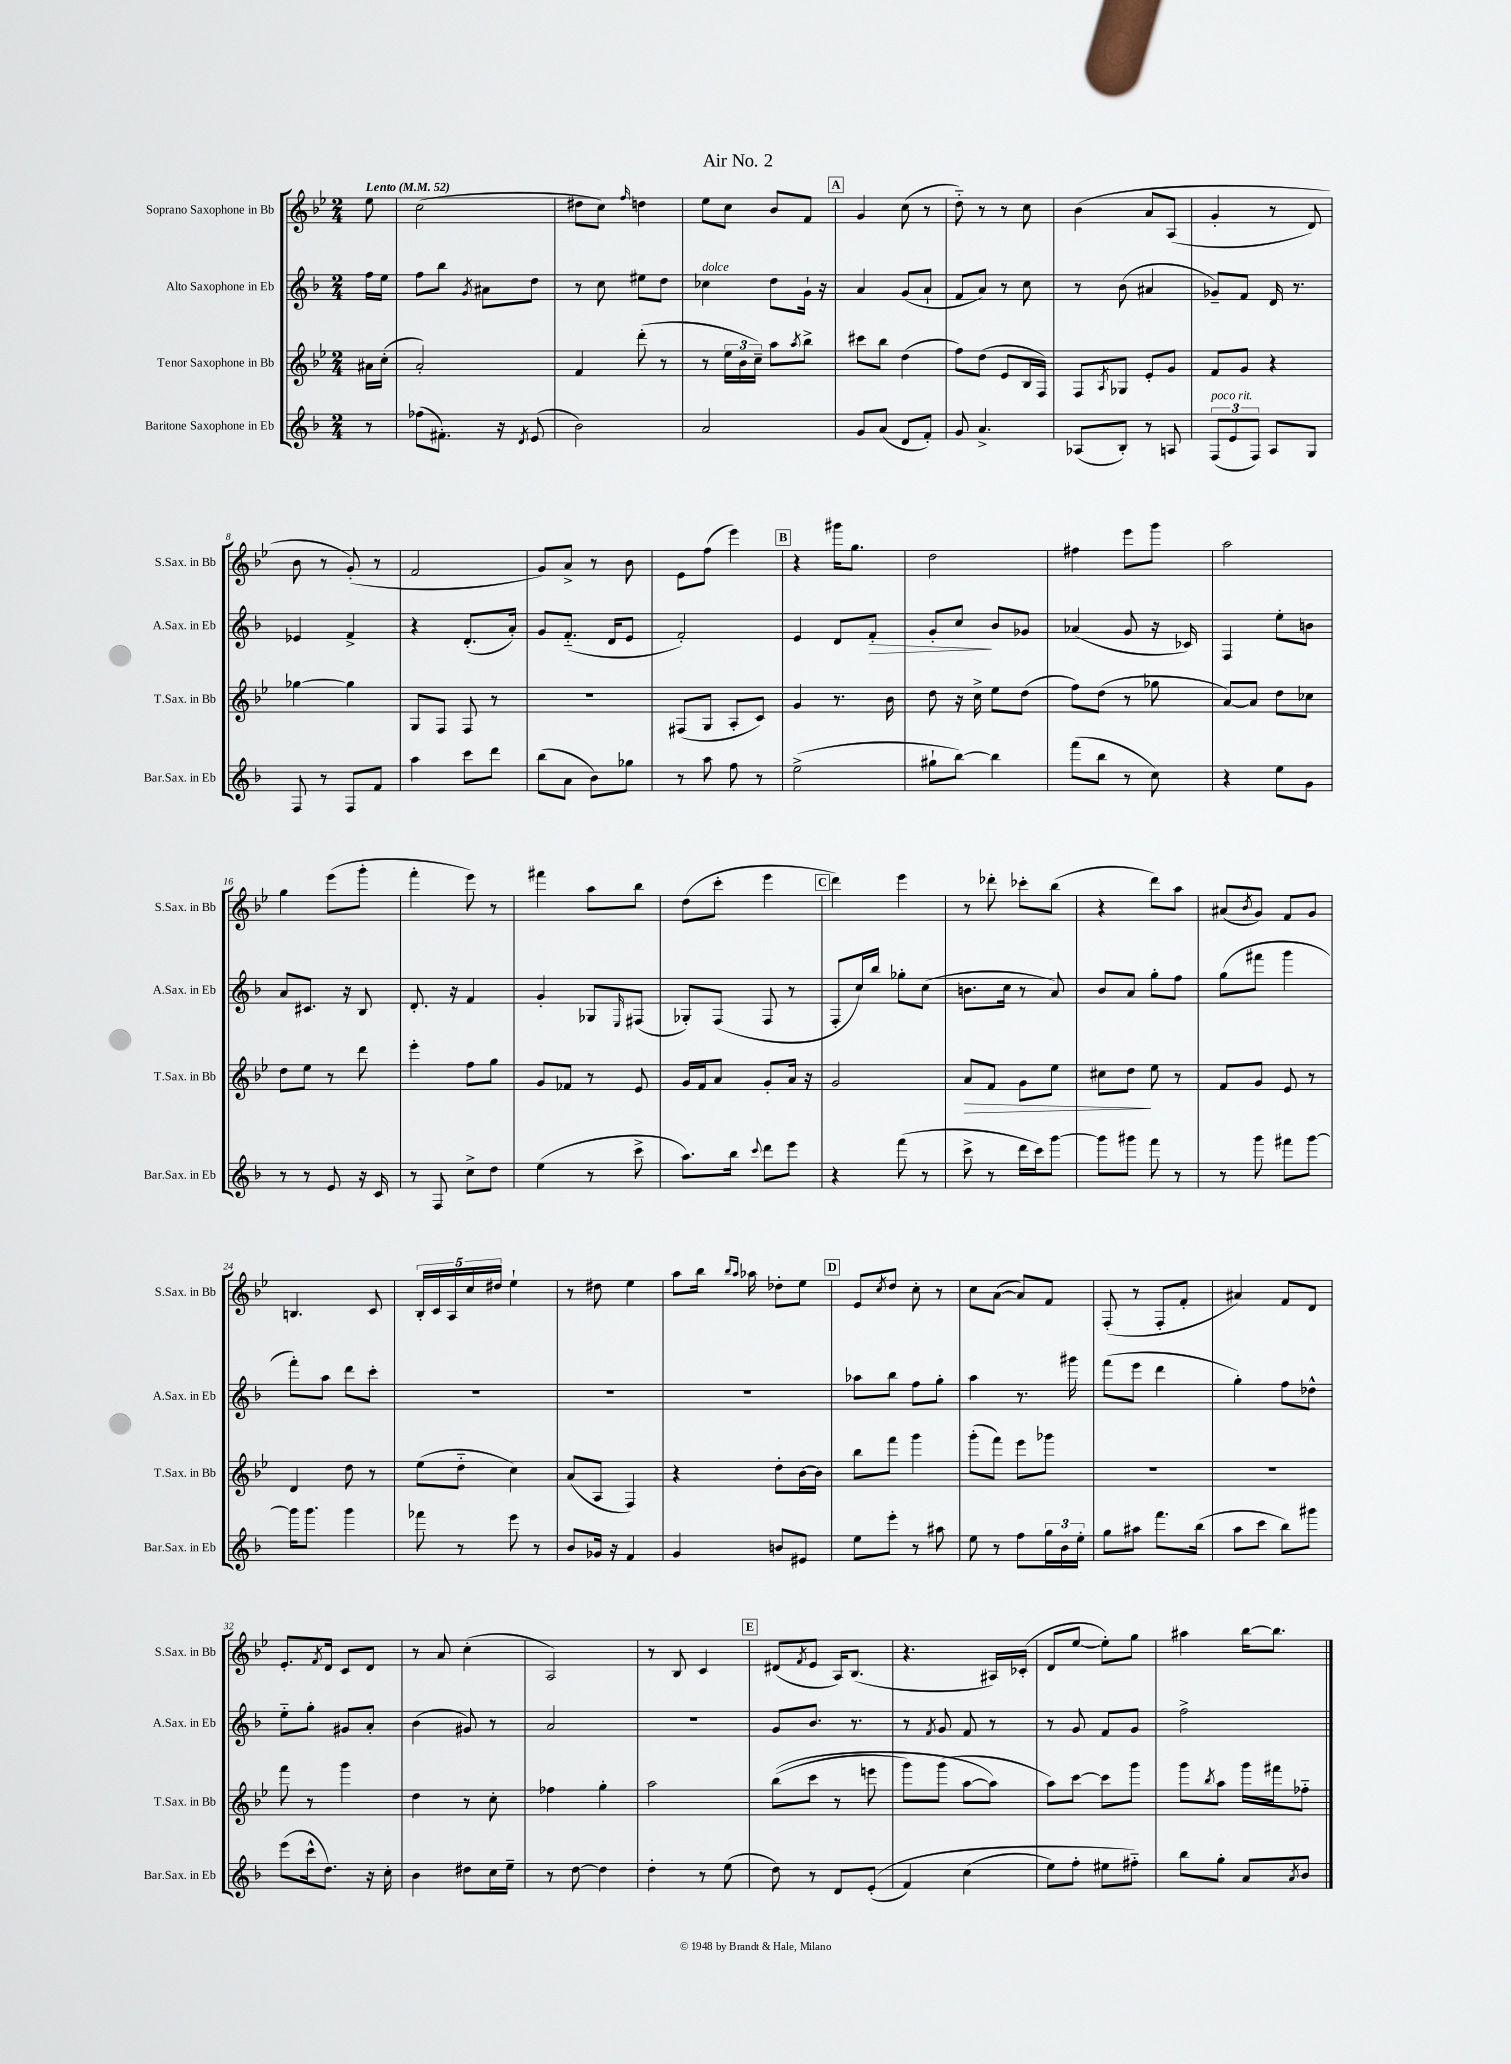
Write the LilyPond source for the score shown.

\header { title = "Air No. 2" }
<<
\new StaffGroup <<
\new Staff = "s0" \with { instrumentName = "Soprano Saxophone in Bb" shortInstrumentName = "S.Sax. in Bb" } {
    \clef treble \key bes \major \numericTimeSignature \time 2/4 \partial 8 \tempo "Lento" 4 = 52
    ees''8 |
    c''2( |
    dis''8 c''8) \grace { f''16 } d''4 |
    ees''8 c''8 bes'8 f'8 |
    \mark \markup { \box "A" } g'4 c''8( r8 |
    d''8-_) r8 r8 c''8 |
    bes'4\( a'8 a8( |
    g'4-. r8 d'8) |
    bes'8 r8 g'8-.(\) r8 |
    f'2 |
    g'8) a'8-> r8 bes'8 |
    ees'8 f''8( ees'''4) |
    \mark \markup { \box "B" } r4 gis'''16 g''8. |
    d''2 |
    fis''4 ees'''8 g'''8 |
    a''2 |
    g''4 ees'''8( g'''8-. |
    f'''4-. ees'''8) r8 |
    fis'''4 a''8 bes''8 |
    d''8( c'''8-. ees'''4 |
    \mark \markup { \box "C" } d'''4) ees'''4 |
    r8 des'''8-. ces'''8-. bes''8( |
    r4 d'''8) a''8 |
    ais'8( \acciaccatura { bes'8 } g'8) f'8 g'8 |
    b4. c'8 |
    \tuplet 5/4 { bes16-. c'16 a16 c''16 dis''16 } ees''4-! |
    r8 dis''8 ees''4 |
    a''8 bes''16 \grace { bes''16 a''16 } aes''16 des''8-. ees''8 |
    \mark \markup { \box "D" } ees'8 \acciaccatura { c''8 } d''8 c''8-. r8 |
    c''8 a'8~( a'8) f'8 |
    f8-.( r8 f8-. f'8-. |
    ais'4) f'8 d'8 |
    ees'8.-. \acciaccatura { f'8 } d'16 c'8 d'8 |
    r8 a'8 c''4-.( |
    a2) |
    r8 bes8 c'4 |
    \mark \markup { \box "E" } dis'8( \acciaccatura { f'8 } ees'8 a16) bes8.( |
    r4. ais16) ces'16-.( |
    d'8 ees''8~ ees''8-.) g''8 |
    ais''4 bes''16~ bes''8. \bar "|." |
}
\new Staff = "s1" \with { instrumentName = "Alto Saxophone in Eb" shortInstrumentName = "A.Sax. in Eb" } {
    \clef treble \key f \major \numericTimeSignature \time 2/4 \partial 8
    f''16 e''16 |
    f''8 bes''8 \acciaccatura { g'8 } ais'8 d''8 |
    r8 c''8 eis''8 d''8 |
    ces''4^\markup { \italic "dolce" } d''8 g'16-! r16 |
    \mark \markup { \box "A" } a'4 g'8( a'8-! |
    f'8 a'8) r8 c''8 |
    r8 bes'8( ais'4 |
    ges'8--) f'8 d'16 r8. |
    ees'4 f'4-> |
    r4 d'8.-.( a'16-.) |
    g'8 f'8.-_( d'16 e'8 |
    f'2-.) |
    \mark \markup { \box "B" } e'4 d'8 f'8-.\> |
    g'8-. c''8\! bes'8 ges'8 |
    aes'4( g'8 r16 ces'16) |
    f4 e''8-. b'8 |
    a'8 cis'8. r16 bes8 |
    d'8.-. r16 f'4 |
    g'4-. ges8 \grace { e16 } fis8( |
    ges8-.) f8( f8 r8 |
    \mark \markup { \box "C" } f8-. c''16) bes''16 ges''8-. c''8( |
    b'8. c''16 r8 a'8) |
    bes'8 a'8 g''8-. f''8 |
    g''8( fis'''8 g'''4 |
    f'''8-.) a''8 d'''8 c'''8-. |
    R2 |
    R2 |
    R2 |
    \mark \markup { \box "D" } aes''8 bes''8 f''8 g''8-. |
    a''4 r8. gis'''16 |
    f'''8( e'''8 d'''4 |
    g''4-.) f''8 des''8-^ |
    e''8-_ g''8-. gis'8 a'8-. |
    bes'4( gis'8) r8 |
    a'2 |
    R2 |
    \mark \markup { \box "E" } g'8 bes'8. r8. |
    r8 \acciaccatura { f'8 } g'8 f'8 r8 |
    r8 g'8 f'8 g'8 |
    f''2-> \bar "|." |
}
\new Staff = "s2" \with { instrumentName = "Tenor Saxophone in Bb" shortInstrumentName = "T.Sax. in Bb" } {
    \clef treble \key bes \major \numericTimeSignature \time 2/4 \partial 8
    ais'16 c''16-.( |
    a'2-.) |
    f'4 d'''8-.( r8 |
    r8 \tuplet 3/2 { ees''16 bes'16 c''16--) } a''8 \acciaccatura { a''8 } bes''8-> |
    \mark \markup { \box "A" } cis'''8 bes''8 d''4( |
    f''8) d''8( ees'8 bes16 f16) |
    f8 \acciaccatura { a8 } ges8 ees'8-. g'8 |
    f'8 g'8 r4 |
    ges''4~ ges''4 |
    g8 f8 f8 r8 |
    R2 |
    fis8( g8 a8-. c'8) |
    \mark \markup { \box "B" } g'4 r8. bes'16 |
    d''8 r16 c''16-> ees''8 d''8( |
    f''8) d''8( r8 ges''8 |
    a'8~) a'8 d''8 ces''8 |
    d''8 ees''8 r8 d'''8 |
    ees'''4-. f''8 g''8 |
    g'8 fes'8 r8 ees'8 |
    g'16 f'16 a'8 g'8-. a'16 r16 |
    \mark \markup { \box "C" } g'2 |
    a'8\> f'8 g'8 ees''8 |
    cis''8 d''8\! ees''8 r8 |
    f'8 g'8 ees'8 r8 |
    d'4 d''8 r8 |
    ees''8( d''8-_ c''4) |
    a'8( a8 f4) |
    r4 d''8-. bes'16~ bes'16 |
    \mark \markup { \box "D" } bes''8 f'''8 g'''4 |
    g'''8-.( f'''8) ees'''8 ges'''8 |
    R2 |
    R2 |
    f'''8 r8 g'''4 |
    d''4 r8 c''8-. |
    fes''4 g''4-. |
    a''2 |
    \mark \markup { \box "E" } bes''8(\( c'''8 r8 e'''8 |
    g'''8) g'''8( a''8~ a''8\) |
    a''8) c'''8~ c'''8 g'''8 |
    g'''8 \acciaccatura { bes''8 } a''8 g'''16 fis'''16 fes''8-_ \bar "|." |
}
\new Staff = "s3" \with { instrumentName = "Baritone Saxophone in Eb" shortInstrumentName = "Bar.Sax. in Eb" } {
    \clef treble \key f \major \numericTimeSignature \time 2/4 \partial 8
    r8 |
    fes''8( fis'8.-.) r16 \acciaccatura { d'8 } e'8( |
    bes'2) |
    a'2 |
    \mark \markup { \box "A" } g'8 a'8( d'8 f'8-.) |
    g'8 a'4.-> |
    aes8( bes8-.) r8 a8 |
    \tuplet 3/2 { f8^\markup { \italic "poco rit." }( e'8 f8) } a8 g8 |
    f8 r8 f8 f'8 |
    a''4 c'''8 d'''8 |
    bes''8( a'8 bes'8) ges''8 |
    r8 a''8 f''8 r8 |
    \mark \markup { \box "B" } e''2->( |
    gis''8-! bes''8~) bes''4 |
    f'''8( bes''8 r8 c''8) |
    r4 e''8 g'8 |
    r8 r8 e'8 r16 c'16 |
    r8 f8 c''8-> d''8 |
    e''4( r8 c'''8-> |
    a''8.) bes''16 \appoggiatura { c'''8 } d'''8 e'''8 |
    \mark \markup { \box "C" } r4 f'''8( r8 |
    c'''8-> r8 d'''16 c'''16) g'''8~ |
    g'''8 gis'''8 f'''8 r8 |
    r8 g'''8 fis'''8 g'''8~ |
    g'''16 g'''8. g'''4 |
    fes'''8 r8 e'''8 r8 |
    bes'8 ges'16 r16 f'4 |
    g'4 b'8 eis'8 |
    \mark \markup { \box "D" } e''8 e'''8-. r8 ais''8 |
    e''8 r8 f''8 \tuplet 3/2 { g''16 bes'16 e''16-. } |
    g''8 ais''8 f'''8. bes''16( |
    a''8 c'''8 bes''8) gis'''8 |
    e'''8( c'''16-^ d''8.) r16 c''16-. |
    bes'4 dis''8 c''16 e''16-- |
    r8 d''8~ d''4 |
    d''4-. r8 e''8( |
    \mark \markup { \box "E" } d''8) r8 d'8 e'8-.(\( |
    f'4) c''4( |
    e''8) f''8-. eis''8 fis''8-_\) |
    bes''8 g''8-. a'8 \acciaccatura { a'8 } bes'8 \bar "|." |
}
>>
>>
